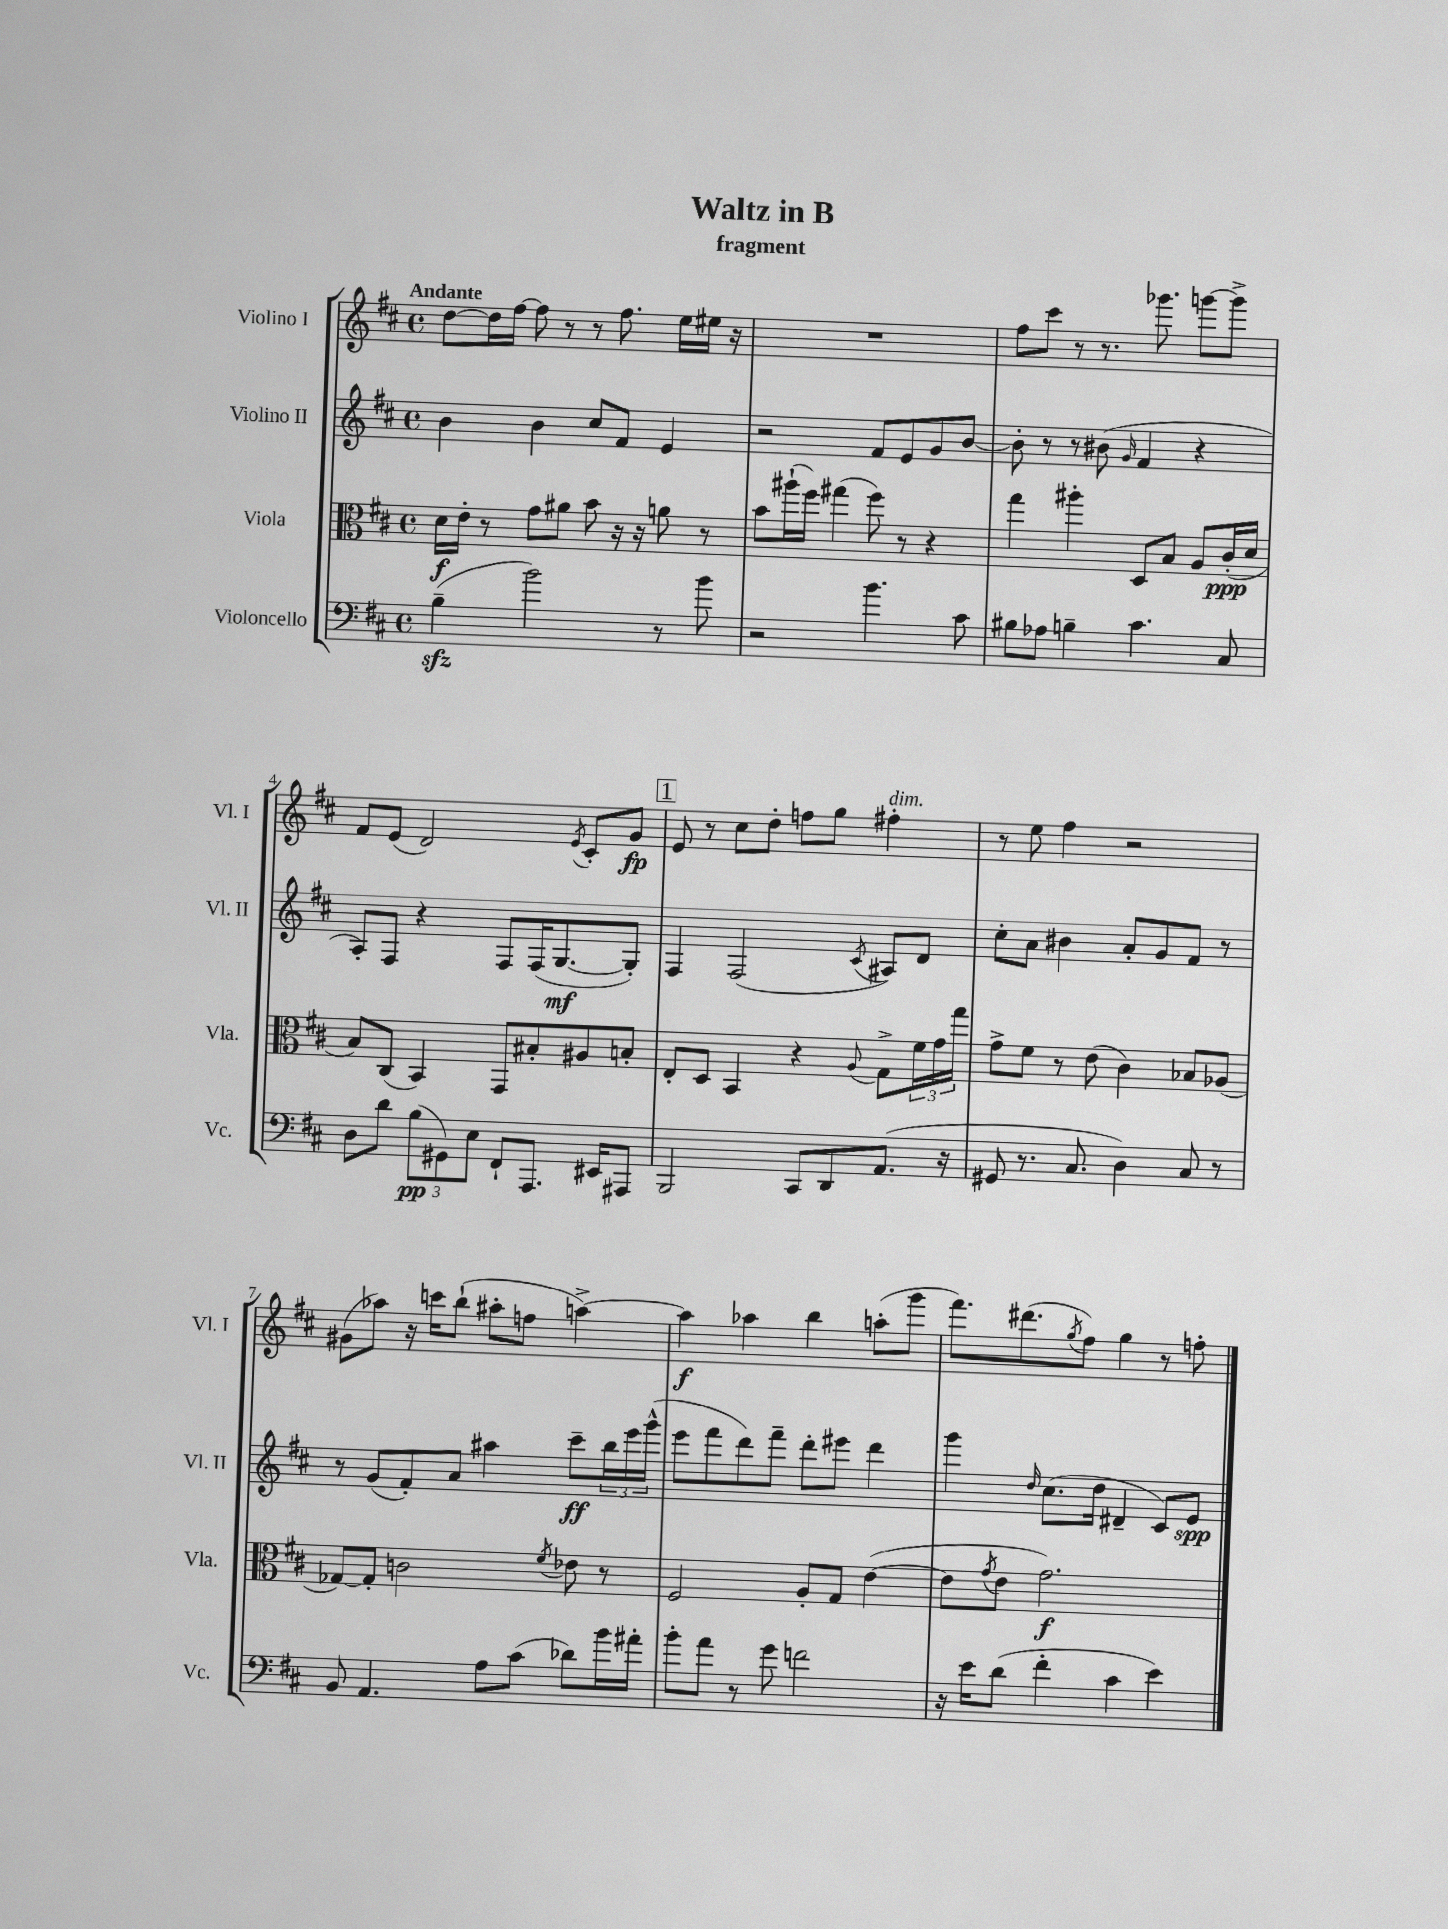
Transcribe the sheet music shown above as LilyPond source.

\header { title = "Waltz in B" subtitle = "fragment" }
<<
\new StaffGroup <<
\new Staff = "s0" \with { instrumentName = "Violino I" shortInstrumentName = "Vl. I" } {
    \clef treble \key d \major \defaultTimeSignature \time 4/4 \tempo "Andante"
    d''8~ d''16 fis''16~ fis''8 r8 r8 fis''8. e''16 eis''16 r16 |
    R1 |
    fis''8 cis'''8 r8 r8. ges'''8. g'''8~ g'''8-> |
    fis'8 e'8( d'2) \acciaccatura { e'8 } cis'8-. g'8\fp |
    \mark \markup { \box "1" } e'8 r8 cis''8 d''8-. f''8 g''8 fis''4-.^\markup { \italic "dim." } |
    r8 e''8 fis''4 r2 |
    gis'8( aes''8) r16 c'''16 b''8-!( ais''8-. f''8 a''4~->) |
    a''4\f aes''4 b''4 a''8-.( g'''8 |
    fis'''8.) dis'''8.( \acciaccatura { g''8 } fis''8) g''4 r8 f''8-. \bar "|." |
}
\new Staff = "s1" \with { instrumentName = "Violino II" shortInstrumentName = "Vl. II" } {
    \clef treble \key d \major \defaultTimeSignature \time 4/4
    b'4 b'4 cis''8 fis'8 e'4 |
    r2 fis'8 e'8 g'8 b'8~ |
    b'8-. r8 r8 bis'8( \grace { g'16 } fis'4 r4 |
    a8-.) fis8 r4 fis8 fis16( g8.~\mf g8-.) |
    \mark \markup { \box "1" } fis4 fis2( \acciaccatura { cis'8 } ais8) d'8 |
    cis''8-. a'8 bis'4 a'8-. g'8 fis'8 r8 |
    r8 g'8( fis'8-.) a'8 ais''4 cis'''8--\ff \tuplet 3/2 { b''16 e'''16 g'''16-^( } |
    e'''8 fis'''8 d'''8) fis'''8-- d'''8-. eis'''8 d'''4 |
    g'''4 \grace { d''16 } cis''8.( d''16 dis'4-- cis'8) e'8\spp \bar "|." |
}
\new Staff = "s2" \with { instrumentName = "Viola" shortInstrumentName = "Vla." } {
    \clef alto \key d \major \defaultTimeSignature \time 4/4
    d'16\f e'16-. r8 g'8 ais'8 b'8 r16 r16 a'8 r8 |
    b'8 ais''16-!( fis''16) gis''4( fis''8) r8 r4 |
    g''4 ais''4-. d8 b8 a8 cis'16-.\ppp( d'16 |
    b8) cis8( b,4) g,8 bis8-. ais8 b8-. |
    \mark \markup { \box "1" } e8-. d8 b,4 r4 \appoggiatura { a8 } g8-> \tuplet 3/2 { fis'16 g'16 g''16 } |
    g'8-> fis'8 r8 e'8( cis'4) bes8 aes8( |
    ges8~) ges8-. c'2 \acciaccatura { fis'8 } ees'8 r8 |
    fis2 a8-. g8 e'4~( |
    e'8 \acciaccatura { g'8 } e'8 g'2.\f) \bar "|." |
}
\new Staff = "s3" \with { instrumentName = "Violoncello" shortInstrumentName = "Vc." } {
    \clef bass \key d \major \defaultTimeSignature \time 4/4
    b4--\sfz( b'2) r8 b'8 |
    r2 b'4. cis'8 |
    bis8 aes8 b4-- cis'4. cis8 |
    d8 d'8 \tuplet 3/2 { b8\pp( gis,8) e8 } fis,8-! a,,8. eis,16 ais,,8 |
    \mark \markup { \box "1" } b,,2 cis,8 d,8 a,8.( r16 |
    gis,8 r8. cis8. d4) cis8 r8 |
    b,8 a,4. a8 cis'8( des'8) b'16 ais'16-. |
    b'8-. a'8 r8 g'8 f'2 |
    r16 e'16 d'8( fis'4-. cis'4 e'4) \bar "|." |
}
>>
>>
